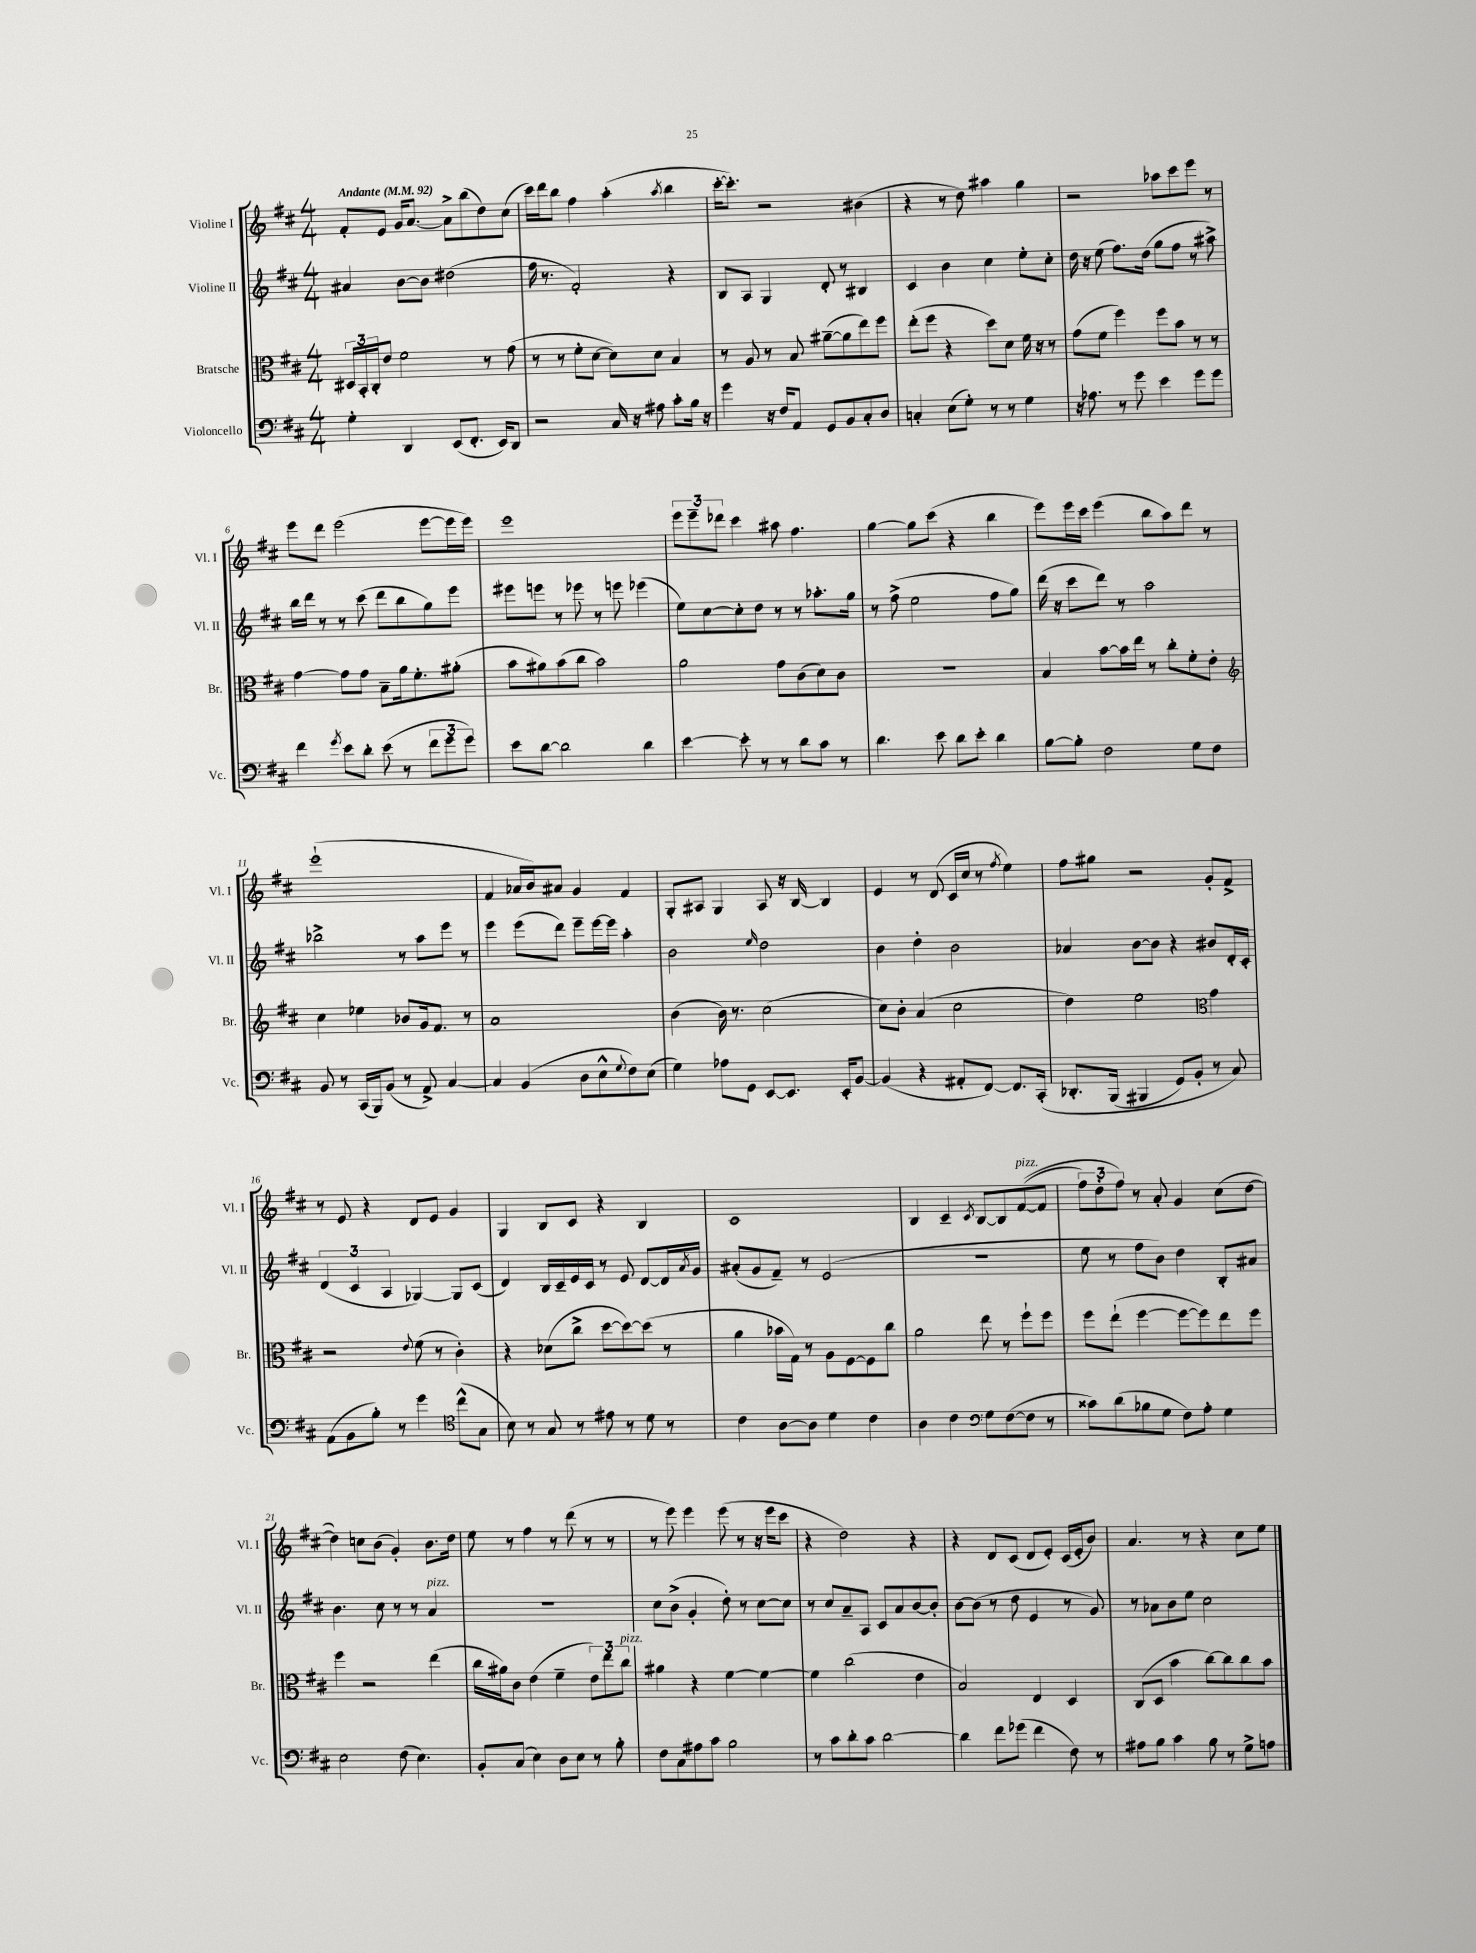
<<
\new StaffGroup <<
\new Staff = "s0" \with { instrumentName = "Violine I" shortInstrumentName = "Vl. I" } {
    \clef treble \key d \major \numericTimeSignature \time 4/4 \tempo "Andante" 4 = 92
    fis'8-. e'8 g'16 a'8.~ a'8-> b''8( d''8) cis''8( |
    cis'''16) d'''16 b''8 fis''4 a''4-.( \acciaccatura { a''8 } b''4 |
    cis'''16~-. cis'''8.-.) r2 bis'4( |
    r4 r8 d''8) ais''4 g''4 |
    r2 aes''8 cis'''8 e'''8 r8 |
    e'''8 d'''8 e'''2( e'''8~ e'''16 e'''16) |
    e'''1 |
    \tuplet 3/2 { e'''8 e'''8-- des'''8 } cis'''4 ais''8 fis''4. |
    g''4~ g''8 cis'''8( r4 b''4 |
    e'''8) e'''16 cis'''16 e'''4( b''8 a''8) d'''8 r8 |
    e'''1-!( |
    fis'4 aes'16 b'16) ais'8 g'4 fis'4 |
    g8-. ais8 g4 ais8 r16 b16~ b4 |
    e'4 r8 d'8( cis'16 cis''16 r8 \acciaccatura { fis''8 } e''4) |
    fis''8 gis''8 r2 g'8-. fis'8-> |
    r8 e'8 r4 d'8 e'8 g'4 |
    g4 b8 cis'8 r4 b4 |
    cis'1 |
    b4 cis'4-- \acciaccatura { cis'8 } b8~ b8 fis'8~^\markup { \italic "pizz." }(\( fis'8 |
    \tuplet 3/2 { fis''8) d''8-. fis''8\) } r8 a'8-. g'4 cis''8( d''8~ |
    d''4) c''8 b'8( g'4-.) b'8. d''16 |
    e''8 r8 fis''4 r8 d'''8( r8 r8 |
    r8 e'''8) e'''4 e'''8( r8 r16 e'''16 cis'''8 |
    r4 d''2) r4 |
    r4 d'8 cis'8( d'8 e'8-.) cis'16( e'16-. b'8) |
    a'4. r8 r4 cis''8 e''8 \bar "|." |
}
\new Staff = "s1" \with { instrumentName = "Violine II" shortInstrumentName = "Vl. II" } {
    \clef treble \key d \major \numericTimeSignature \time 4/4
    ais'4 b'8~ b'8 dis''2( |
    fis''16 r8. fis'2-.) r4 |
    b8 a8 g4 d'8-. r8 bis4 |
    cis'4 b'4 cis''4 e''8-. cis''8-. |
    d''16 r16 e''8( fis''8.) d''16( g''8 fis''8 r8 ais''8->) |
    b''16 d'''16 r8 r8 cis'''8( d'''8 b''8 g''8) e'''8 |
    eis'''8 e'''8 r8 ees'''8 r8 e'''8 ees'''4( |
    e''8) cis''8~ cis''8-. d''8 r8 r8 aes''8.-. g''16 |
    r8 fis''8->( e''2 fis''8 g''8) |
    d'''16( r16 cis'''8 d'''8) r8 a''2 |
    bes''2-> r8 a''8 e'''8 r8 |
    e'''4 e'''8( d'''8) e'''8-- e'''16~ e'''16 a''4-. |
    b'2 \grace { e''16 } d''2 |
    b'4 d''4-. b'2 |
    aes'4 b'8~ b'8 r4 bis'8 d'16-. cis'16-. |
    \tuplet 3/2 { d'4( cis'4 a4 } ges4~) ges8 cis'8( |
    d'4) b16 cis'16-- e'16 cis'16 r8 e'8 d'8~ d'16 \acciaccatura { a'8 } g'16 |
    ais'8-.( g'8 fis'8--) r8 e'2( |
    R1 |
    e''8 r8 fis''8 b'8) d''4 b8-. ais'8 |
    b'4. cis''8 r8 r8 a'4^\markup { \italic "pizz." } |
    R1 |
    cis''8 b'8->( g'4-. d''8-.) r8 cis''8~ cis''8 |
    r8 cis''8 a'8-- a8 cis'8 a'8 b'8~ b'8-. |
    b'8~ b'8( r8 d''8 e'4 r8 g'8) |
    r8 aes'8 b'8 e''8 cis''2 \bar "|." |
}
\new Staff = "s2" \with { instrumentName = "Bratsche" shortInstrumentName = "Br." } {
    \clef alto \key d \major \numericTimeSignature \time 4/4
    \tuplet 3/2 { dis16 b,16-. cis16-. } e'8 fis'2 r8 g'8( |
    r8 r8 fis'8-. d'8~ d'8) d'8 b4 |
    r8 a8 r8 b8 ais'8~--( ais'8 e''8) fis''8 |
    e''8-.( fis''8 r4 d''8) d'8 fis'16 r16 r8 |
    g'8( fis'8 fis''4) fis''8 b'8 r8 r8 |
    g'4~ g'8 g'8 b8-- a'16 fis'8.-. ais'8-.( |
    b'8 ais'8) b'8( cis''8 b'2) |
    a'2 g'8 cis'8( d'8) cis'8 |
    R1 |
    b4 b'8~ b'16 e''16 r8 cis''8-. fis'8-. e'8-. |
    \clef treble cis''4 ees''4 bes'8 g'16 fis'8. r8 |
    a'1 |
    b'4( b'16) r8. cis''2( |
    cis''8) b'8-. a'4( cis''2 |
    d''4) e''2 \clef alto g'4 |
    r2 \appoggiatura { e'8 } fis'8( r8 cis'4-.) |
    r4 des'8( cis''8-> d''8~ d''8~) d''8( r8 |
    a'4 bes'16 g16) r8 a8 fis8~ fis8 cis''8 |
    a'2 e''8 r8 fis''8-! fis''8 |
    fis''8 e''8-!( fis''4~ fis''8~ fis''8) e''8 fis''8 |
    fis''4 r2 e''4( |
    cis''16 ais'16) cis'8 e'4( fis'4-- \tuplet 3/2 { e'8) e''8 cis''8^\markup { \italic "pizz." } } |
    ais'4 r4 fis'4~ fis'4~ |
    fis'4 cis''2( e'4 |
    b2) e4 d4 |
    cis8( d8 b'4 cis''8~) cis''8 cis''8 b'8 \bar "|." |
}
\new Staff = "s3" \with { instrumentName = "Violoncello" shortInstrumentName = "Vc." } {
    \clef bass \key d \major \numericTimeSignature \time 4/4
    g4-. d,4 e,8( fis,8.-. e,16) d,8 |
    r2 cis16 r16 ais8 cis'8-. b16 r16 |
    g'4 r16 fis16 a,8 g,8 b,8 cis8-. d8 |
    c4-. e8( g8-.) r8 r8 g4 |
    r16 aes8. r8 g'8 e'4 g'8 g'8 |
    fis'4 \acciaccatura { g'8 } e'8 d'8-. e'8( r8 \tuplet 3/2 { fis'8 g'8 g'8) } |
    e'8 d'8~ d'2 d'4 |
    e'4~ e'8-. r8 r8 d'8 cis'8 r8 |
    d'4. e'8 d'8 e'8-. d'4 |
    b8~ b8-. fis2 g8 fis8 |
    b,8 r8 cis,16( b,,16) b,8( r8 a,8->) cis4~ |
    cis4 b,4( d8 e8-^ \appoggiatura { g8 } fis8) e8( |
    g4) aes8 g,8 e,8~ e,8. e,16-. b,8~ |
    b,4( r4 ais,8-. fis,8~) fis,8. cis,16-.\( |
    des,8.-. b,,16( bis,,4 g,8) b,8-. r8 cis8\) |
    a,8( b,8 b8-.) r8 g'4 \clef tenor cis''8-^( g8 |
    b8) r8 g8 r8 eis'8 r8 d'8 r8 |
    cis'4 a8~ a8 d'4 cis'4 |
    a4 cis'4 \clef bass g8 fis8~( fis8 r8 |
    cisis'8) d'8( bes8 g8 fis8) a8-. g4 |
    e2 fis8( e4.) |
    b,8-. cis8( e4) d8 e8 r8 b8-. |
    fis8 cis8 ais8 cis'8 b2 |
    r8 cis'8 d'8-. cis'8 d'2~ |
    d'4 fis'8 ges'8( fis'4 fis8) r8 |
    ais8 b8 cis'4 b8 r8 g8-> a8 \bar "|." |
}
>>
>>
